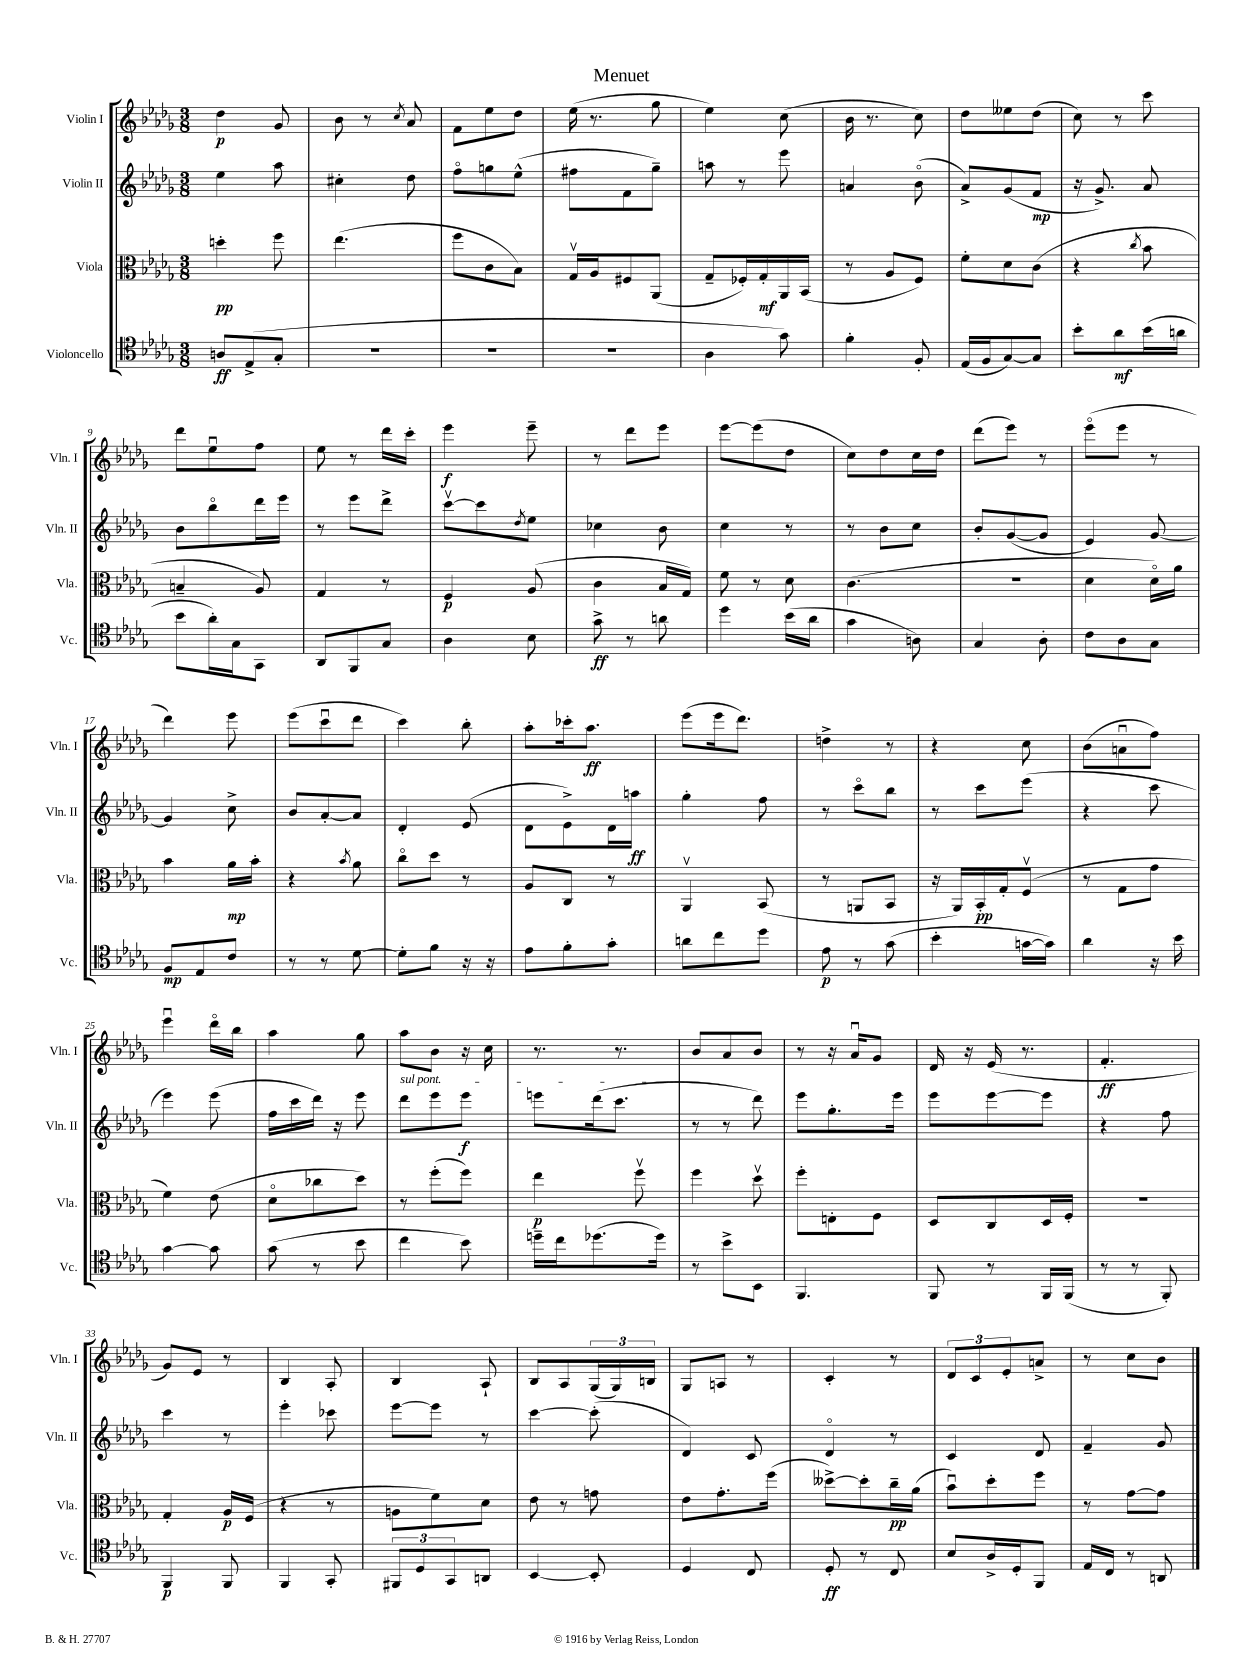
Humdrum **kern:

**kern	**kern	**kern	**kern
*staff4	*staff3	*staff2	*staff1
*clefC4	*clefC3	*clefG2	*clefG2
*k[b-e-a-d-g-]	*k[b-e-a-d-g-]	*k[b-e-a-d-g-]	*k[b-e-a-d-g-]
*M3/8	*M3/8	*M3/8	*M3/8
8A/L	4dd'\	4ee-\	4dd-\
(8E-^/	.	.	.
8G-'/J	8ff\	8aa-\	8g-/
=	=	=	=
4.r	(4.ee-\	4cc#'\	8b-\
.	.	.	8r
.	.	.	8qcc/
.	.	8dd-\	8a-/
=	=	=	=
4.r	8ff\L	8ffo\L	8f\L
.	8c\	8gg\	8ee-\
.	8B-\J)	(8ee-^^\J	8dd-\J
=	=	=	=
4.r	16G-v/LL	8ff#\L	(16ee-\
.	16A-/J	.	8.r
.	8F#/	8f\	.
.	(8AA-/J	8gg-~\J)	8gg-\
=	=	=	=
4A-\	8G-~/L	8aa\	4ee-\)
.	16F-'/L)	8r	.
.	16G-'/	.	.
8g-\)	16AA-/	8eee-\	(8cc\
.	(16BB-/JJ	.	.
=	=	=	=
4f'\	8r	4a/	16b-\
.	.	.	8.r
.	8A-/L	.	.
8F'/	8F/J)	(8b-o\	8cc\)
=	=	=	=
(16E-/LL	8f'\L	8a-^/L)	8dd-\L
16F/J	.	.	.
[8G-/)	8d-\	(8g-/	8ee--\
8G-/]J	(8c\J	8f/J	(8dd-\J
=	=	=	=
8b-'\L	4r	16r	8cc\)
.	.	8.g-^/)	.
8a-\	.	.	8r
.	8qcc/	.	.
(16b-\L	8b-\	8a-/	8ccc\
16a\JJ	.	.	.
=	=	=	=
8b-\L	4B~/	8b-\L	8ddd-\L
16a-'\L)	.	8bb-o\	8ee-u\
16G-\J	.	.	.
8GG-\J	8A-/)	16ddd-\L	8ff\J
.	.	16eee-\JJ	.
=	=	=	=
8AA-/L	4G-/	8r	8ee-\
8FF/	.	8eee-\L	8r
8G-/J	8r	8ddd-^\J	16ddd-\LL
.	.	.	16ccc'\JJ
=	=	=	=
4A-\	4F/	[8cccv\L	4eee-\
.	.	8ccc\]	.
.	.	8qdd-/	.
8B-\	(8A-/	8ee-\J	8eee-~\
=	=	=	=
8g-^\	4c\	4cc-\	8r
8r	.	.	8ddd-\L
8a\	16B-/LL	8b-\	8eee-\J
.	16G-/JJ)	.	.
=	=	=	=
4dd-\	8f\	4cc\	[8eee-\L
.	8r	.	(8eee-\]
(16b-\LL	8d-\	8r	8dd-\J
16a-\JJ	.	.	.
=	=	=	=
4g-\	(4.c\	8r	8cc\L)
.	.	8b-\L	8dd-\
8A\)	.	8cc\J	16cc\L
.	.	.	16dd-\JJ
=	=	=	=
4G-/	4.r	8b-'/L	(8ddd-\L
.	.	([8g-/	8eee-\J)
8A-'\	.	8g-/]J	8r
=	=	=	=
8c\L	4d-\	4e-/)	(8eee-o\L
8A-\	.	.	8eee-\J
8G-\J	16d-o\LL)	[8g-/	8r
.	16a-\JJ	.	.
=	=	=	=
8F/L	4b-\	4g-/]	4ddd-\)
8E-/	.	.	.
8c/J	16a-\LL	8cc^\	8eee-\
.	16b-'\JJ	.	.
=	=	=	=
8r	4r	8b-/L	(8eee-\L
8r	.	[8a-'/	8cccu\
.	8qb-/	.	.
[8d-\	8a-\	8a-/]J	8ddd-\J
=	=	=	=
8d-'\]L	8cco\L	4d-'/	4ccc\)
8f\J	8dd-\J	.	.
16r	8r	(8e-/	8bb-'\
16r	.	.	.
=	=	=	=
8e-\L	8A-/L	8d-\L	8aa-'\L
8f'\	8C/J	8e-^\)	16ccc-'\k
.	.	.	8.aa-\J
8g-'\J	8r	16d-\L	.
.	.	16aa\JJ	.
=	=	=	=
8a\L	4AA-v/	4gg-'\	(8eee-\L
8cc\	.	.	16eee-\k
.	.	.	8.ddd-\J)
8dd-\J	(8BB-/	8ff\	.
=	=	=	=
8e-\	8r	8r	4dd^\
8r	8AA/L	8ccco\L	.
(8g-\	8BB-/J	8bb-\J	8r
=	=	=	=
4b-'\	16r	8r	4r
.	16AA-/LL)	.	.
.	16BB-'/	8ccc\L	.
.	16G-'/J	.	.
[16g\LL	(8Fv/J	(8eee-\J	8cc\
16g\]JJ)	.	.	.
=	=	=	=
4a-\	8r	4r	(8b-\L
.	8G-\L	.	8au\
16r	8g-\J	8ccc\	8ff\J)
16b-\	.	.	.
=	=	=	=
[4g-\	4f\)	4eee-\)	4eee-u\
8g-\]	(8e-\	(8eee-\	16ddd-o\LL
.	.	.	16bb-\JJ
=	=	=	=
(8g-\	8d-o\L	16ff\LL	4aa-\
.	.	16ccc\	.
8r	8cc-\	16ddd-\JJ)	.
.	.	16r	.
8b-\	8dd-\J)	8eee-\	8gg-\
=	=	=	=
4cc\	8r	8ddd-\L	8aa-\L
.	(8ff'\L	8eee-\	8b-\J
8b-\)	8ff\J)	8eee-\J	16r
.	.	.	16cc\
=	=	=	=
16dd~\LL	4ee-\	8eee\L	8.r
16cc\J	.	.	.
(8.dd-\	.	(16ddd-\k	.
.	.	8.ccc\J	8.r
.	8ffv\	.	.
16dd-\Jk)	.	.	.
=	=	=	=
8r	4ff\	8r	8b-/L
8b-^\L	.	8r	8a-/
8BB-\J	8dd-v\	8ddd-\)	8b-/J
=	=	=	=
4.FF/	8ff'\L	8eee-\L	8r
.	8E'\	8.gg-'\	16r
.	.	.	16a-u/LK
.	8F\J	.	8g-/J
.	.	16eee-\Jk	.
=	=	=	=
8FF/	8D-/L	8eee-\L	16d-/
.	.	.	16r
8r	8C/	[8eee-\	(16e-/
.	.	.	8.r
16FF/LL	16D-/L	8eee-\]J	.
(16FF/JJ	16F'/JJ	.	.
=	=	=	=
8r	4.r	4r	4.f'/
8r	.	.	.
8FF'/)	.	8ff\	.
=	=	=	=
4FF/	4G-'/	4ccc\	8g-/L)
.	.	.	8e-/J
8FF/	16A-/LL	8r	8r
.	(16F/JJ	.	.
=	=	=	=
4FF/	4r	4eee-'\	4B-/
8GG-'/	8r	8ccc-\	8A-'/
=	=	=	=
12FF#/L	8A\L	[8eee-\L	4B-/
12D-/	.	.	.
.	8f\)	8eee-\]J	.
12GG-/	.	.	.
8AA/J	8d-\J	8r	8A-`/
=	=	=	=
[4BB-/	8e-\	[4ccc\	8B-/L
.	8r	.	8A-/
8BB-'/]	8g\	(8ccc'\]	(24G-/L
.	.	.	24G-/)
.	.	.	24B/JJ
=	=	=	=
4D-/	8e-\L	4d-/)	8G-/L
.	8.g-'\	.	8A/J
8C/	.	8c/	8r
.	(16ff\Jk	.	.
=	=	=	=
8D-'/	[8dd--^\L)	4d-o/	4c'/
8r	8dd--'\]	.	.
8C/	16cc~\L	8r	8r
.	(16a-\JJ	.	.
=	=	=	=
8B-/L	8b-u\L)	4c/	12d-/L
.	.	.	12c/
16A-^/L	8dd-'\	.	.
.	.	.	12e-'/
16D-'/J	.	.	.
8FF/J	8ff\J	8d-/	8a^/J
=	=	=	=
16E-/LL	8r	4f~/	8r
16C/JJ	.	.	.
8r	[8g-\L	.	8cc\L
8AA/	8g-\]J	8g-/	8b-\J
==	==	==	==
*-	*-	*-	*-
